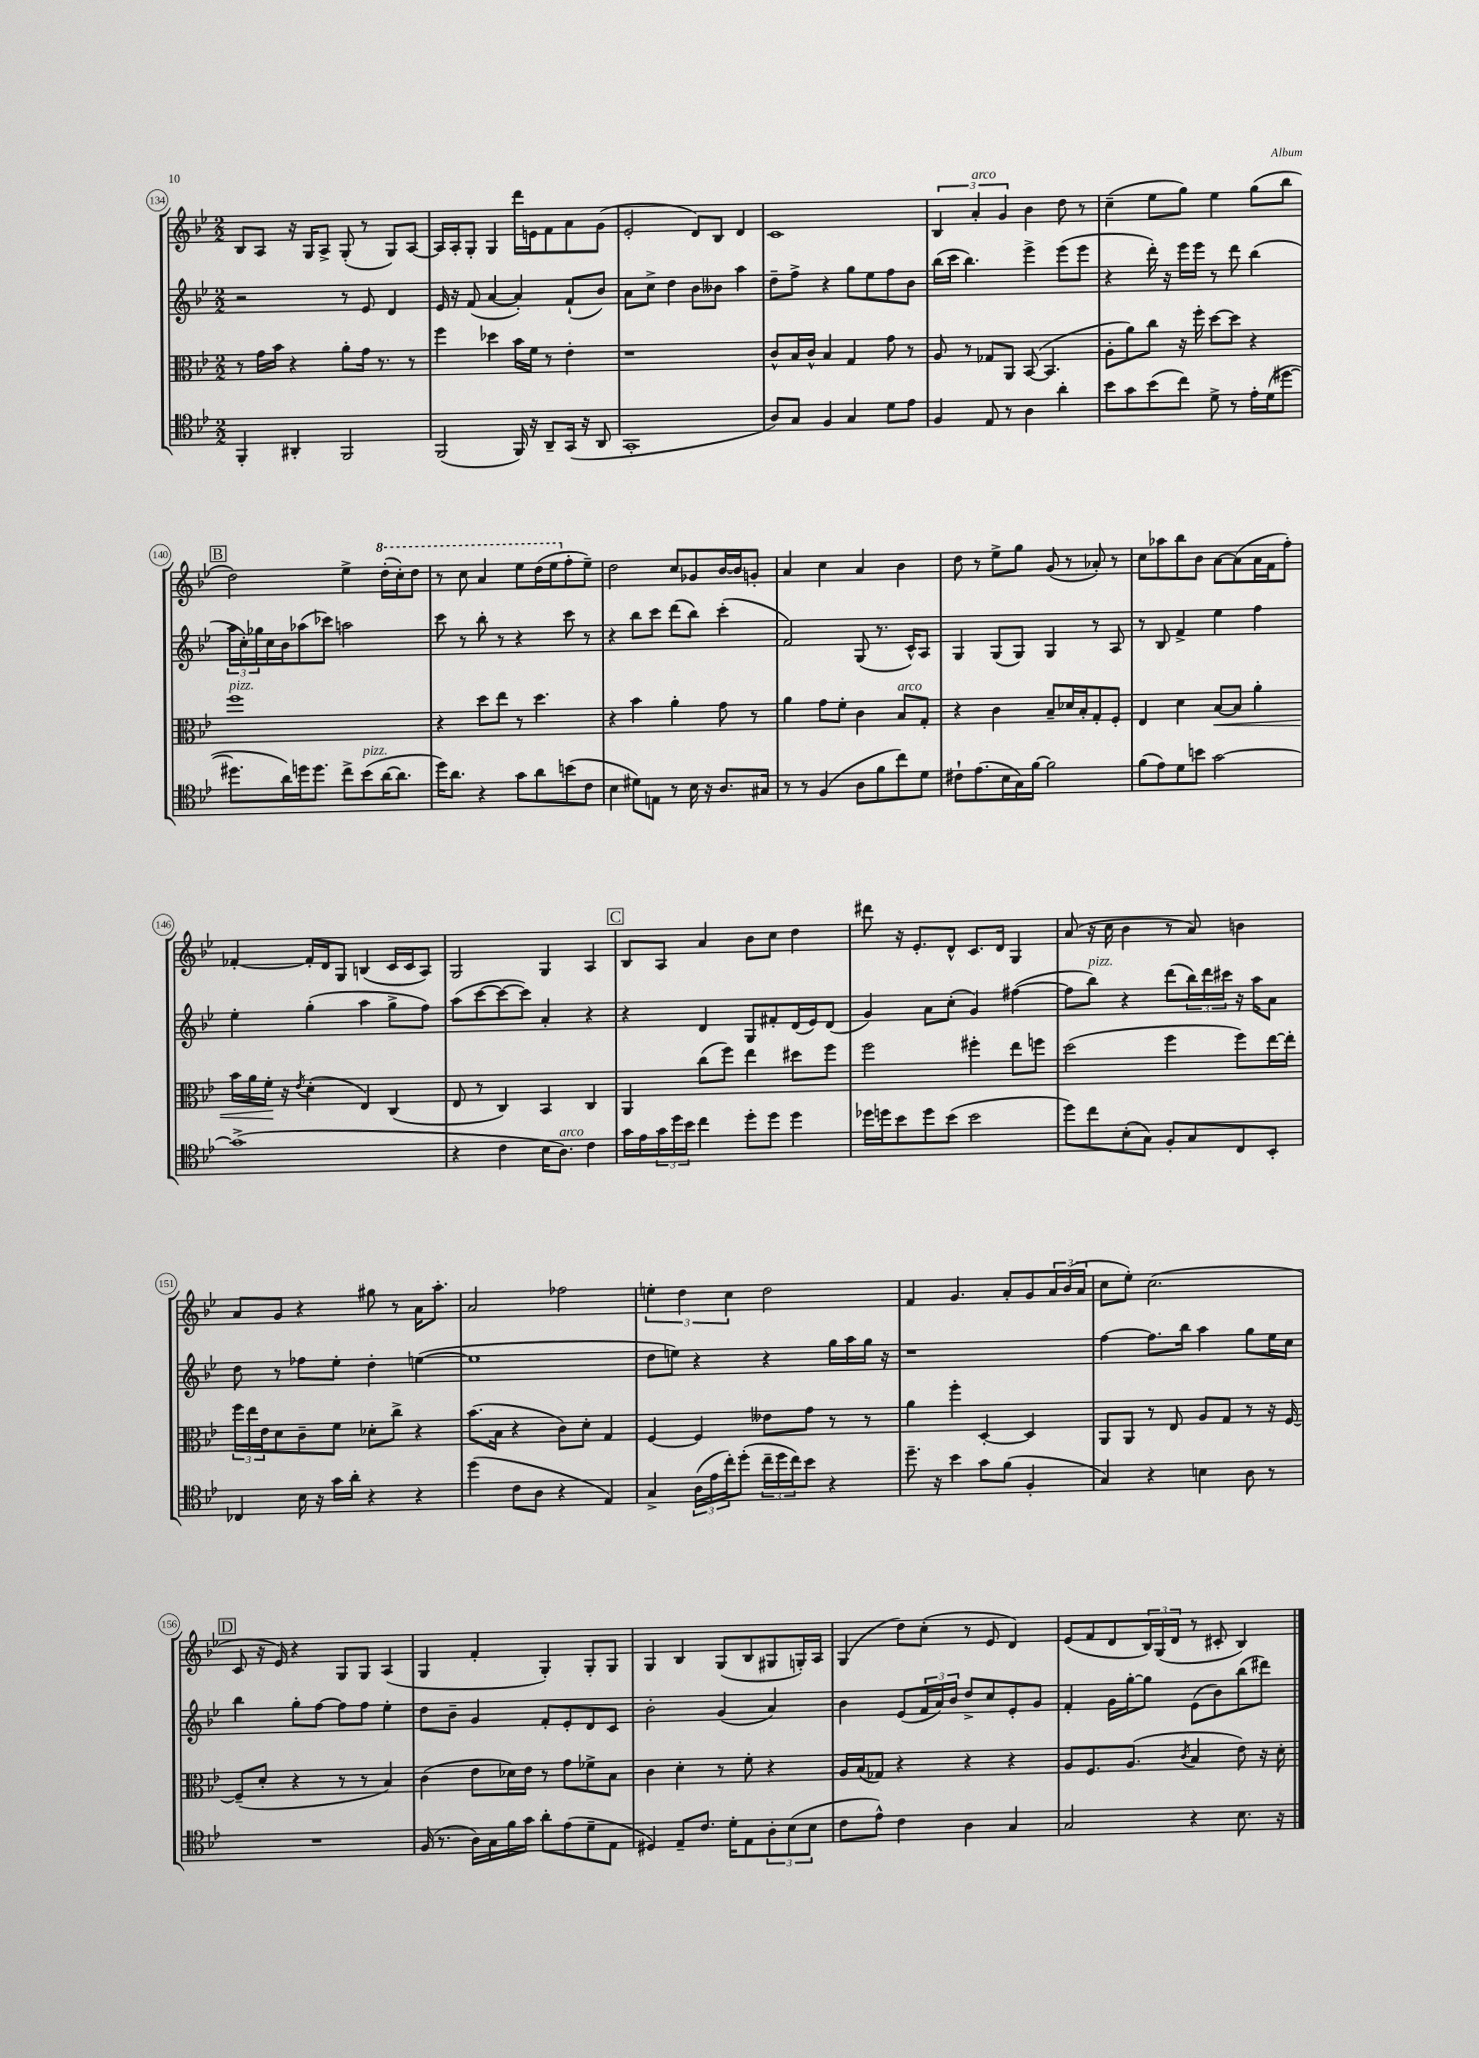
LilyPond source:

<<
\new StaffGroup <<
\new Staff = "s0" {
    \clef treble \key bes \major \numericTimeSignature \time 2/2
    bes8 a8 r16 g16 a8-> g8-.( r8 g8) a8~ |
    a16 a16-. g8-. g4 d'''16 e'16 f'8 a'8 g'8( |
    ees'2-. d'8) bes8 d'4 |
    c'1 |
    \tuplet 3/2 { bes4 a'4-.^\markup { \italic "arco" } g'4 } bes'4 d''8 r8 |
    c''4--( ees''8 g''8) ees''4 g''8( bes''8 |
    \mark \markup { \box "B" } d''2) ees''4-> \ottava #1 d'''16-.( c'''16-.) d'''8 |
    r8 c'''8 a''4 ees'''8 d'''16( ees'''16 \ottava #0 f''8-. ees''8--) |
    d''2 c''8 ges'8 bes'16~ bes'16 g'8-. |
    a'4 c''4 a'4 bes'4 |
    d''8 r8 ees''8-> g''8 g'8( r8 aes'8-.) r8 |
    c''8 aes''8 bes''8 bes'8 a'8~ a'8( a'16 f'16 f''8-.) |
    fes'4~-. fes'16-. d'16 g8 b4( c'16 c'16 a8) |
    g2 g4 a4 |
    \mark \markup { \box "C" } bes8 a8 a'4 bes'8 c''8 d''4 |
    dis'''8 r16 ees'8.-. d'8-^ c'8. d'16 g4 |
    a'8( r16 c''16 bes'4 r8 a'8) b'4 |
    a'8 g'8 r4 gis''8 r8 a'16 a''8.-. |
    a'2 fes''2 |
    \tuplet 3/2 { e''4-. d''4 c''4 } d''2 |
    f'4 g'4. a'8-. g'8 \tuplet 3/2 { a'16 bes'16( a'16 } |
    c''8 ees''8-.) c''2.( |
    \mark \markup { \box "D" } c'8 r16 ees'16) r4 g8 g8 a4( |
    g4 f'4-. g4-.) g8-. g8 |
    g4 bes4 g8( bes8 gis8 g16-.) a16 |
    g4( d''8) c''8-.( r8 ees'8 d'4) |
    ees'8( f'8 d'8 \tuplet 3/2 { bes16) g16( d'16 } r8 cis'8-. bes4) \bar "|." |
}
\new Staff = "s1" {
    \clef treble \key bes \major \numericTimeSignature \time 2/2
    r2 r8 ees'8 d'4 |
    ees'16 r16 f'8( a'4~ a'4-.) f'8-!( bes'8) |
    a'8 c''8-> d''4 bes'8 beses'8 a''4 |
    d''8-- f''8-> r4 g''8 ees''8 f''8 bes'8 |
    bes''16( c'''16 bes''4.) ees'''4-> ees'''8( ees'''8 |
    r4 d'''16-.) r16 ees'''16 ees'''16 r8 d'''8 bes''4( |
    \mark \markup { \box "B" } \tuplet 3/2 { a''16 c''16-.) ges''16 } c''16 bes'16 aes''8( ces'''8) a''2 |
    c'''8 r8 bes''8-. r8 r4 c'''8 r8 |
    r4 bes''8 c'''8 d'''8( bes''8) c'''4-.( |
    f'2) g8( r8. c'16-^) a8 |
    g4 g8( g8) g4 r8 a8 |
    r8 bes8 f'4-> ees''4 f''4 |
    ees''4-. g''4-.( a''4 g''8-> f''8) |
    a''8( c'''8~ c'''8~ c'''8) a'4-. r4 |
    \mark \markup { \box "C" } r4 d'4 g8 fis'8-. d'16( ees'16) d'8( |
    g'4) a'8 c''8-.( g'4) fis''4~( |
    fis''8 bes''8^\markup { \italic "pizz." }) r4 d'''8( \tuplet 3/2 { bes''16) d'''16 cis'''16 } r16 a''16 a'8 |
    d''8 r8 fes''8 ees''8-. d''4-. e''4~( |
    e''1 |
    d''8 e''8) r4 r4 g''16 a''16 g''16 r16 |
    r1 |
    f''4~ f''8. bes''16 a''4 g''8 ees''16 c''16 |
    \mark \markup { \box "D" } bes''4 g''8-. f''8~ f''8 f''8 ees''4-. |
    d''8 bes'8-- g'4 f'8-. ees'8-. d'8 c'8 |
    bes'2-. g'4( a'4) |
    bes'4 ees'8( \tuplet 3/2 { f'16 a'16) bes'16 } d''8-> c''8 ees'8-. g'8 |
    f'4-. g'16 g''16~-. g''8 ees'8( bes'8) bes''8( dis'''8) \bar "|." |
}
\new Staff = "s2" {
    \clef alto \key bes \major \numericTimeSignature \time 2/2
    r8 g'16 bes'16 r4 a'8-. g'16 r8. r8 |
    f''4 des''4 bes'16 f'16 r8 ees'4-. |
    r1 |
    c'8-^ bes16 c'16-^ bes4 g4 g'8 r8 |
    a8 r8 ges8 a,8 bes,8~( bes,4. |
    a8-. a'8) c''8 r16 f''16-. d''8~ d''8 r4 |
    \mark \markup { \box "B" } f''1^\markup { \italic "pizz." } |
    r4 d''8 ees''8 r8 d''4. |
    r4 bes'4 a'4-. g'8 r8 |
    a'4 g'8 f'8-. c'4 bes8^\markup { \italic "arco" } g8-. |
    r4 c'4 bes8-- des'16 bes16-. g8-. f8-. |
    ees4 d'4 bes8~\< bes8 a'4-. |
    bes'16 a'16 f'16-.\! r16 \acciaccatura { ees'8 } d'4-.( ees4) c4( |
    ees8 r8 c4) bes,4 c4 |
    \mark \markup { \box "C" } a,4 c''8( f''8) ees''4 dis''8 f''8 |
    f''2 fis''4-. ees''8 f''8 |
    d''2( f''4 f''8) ees''16~ ees''16-. |
    \tuplet 3/2 { f''16 ees''16 ees'16 } d'8 c'8-- f'8 des'8-. c''8-> r4 |
    bes'8.( bes16 r4 c'8) d'8-. g4 |
    f4~ f4 eeses'8 g'8 r8 r8 |
    a'4 f''4-. d4~-. d4 |
    a,8 a,8 r8 ees8 a8 g8 r8 r16 f16~ |
    \mark \markup { \box "D" } f8--( d'8-. r4 r8 r8 bes4) |
    c'4( ees'8 des'16) ees'16 r8 g'8 fes'8-> bes8 |
    c'4 d'4-. r8 f'8-. r4 |
    a16 bes16( ges8) r4 r4 r4 |
    a8 f8. a8.( \acciaccatura { c'8 } bes4 ees'8) r16 d'16-. \bar "|." |
}
\new Staff = "s3" {
    \clef tenor \key bes \major \numericTimeSignature \time 2/2
    f,4-. ais,4-. f,2 |
    f,2( f,16) r16 a,8-- g,16( r16 a,8 |
    g,1-. |
    a8) g8 f4 g4 d'8 ees'8 |
    f4 ees8 r8 a4 a'4-. |
    bes'8 g'8 bes'8( c''8) d'8-> r8 ees'16-. d'16( dis''8~ |
    \mark \markup { \box "B" } dis''8. a'16) d''16 d''8. c''8-> bes'8^\markup { \italic "pizz." }( a'16~ a'8. |
    d''16) a'8. r4 g'8 a'8 b'8( c'8 |
    bes4 dis'8) e8 r8 bes16 r16 a8. gis16 |
    r8 r8 f4( a8 f'8 c''8) d'8 |
    cis'8-! ees'8.( bes16 g16) f'16~ f'2 |
    f'8( ees'8) d'8 b'8 g'2~ |
    g'1->( |
    r4 c'4 bes16 a8.^\markup { \italic "arco" }) c'4 |
    \mark \markup { \box "C" } g'16 ees'16 \tuplet 3/2 { g'16 d''16 bes'16 } c''4 d''8-. d''8 d''4 |
    des''16 d''16 bes'8 d''8 bes'8( bes'2 |
    d''8) c''8 bes8-.( g8) f8-. g8 c8 bes,8-. |
    ces4 bes16 r16 g'16 a'16-. r4 r4 |
    d''4( c'8 a8 r4 ees4) |
    g4-> \tuplet 3/2 { a16( ees'16 c''16-.) } d''8-.( \tuplet 3/2 { c''16-- d''16 c''16) } bes'8 r4 |
    d''8.-- r16 bes'4 g'8 f'8( f4-. |
    g4) r4 b4 a8 r8 |
    \mark \markup { \box "D" } R1 |
    f16( r8. a16) g16 f'16 g'16 a'8-. ees'8( d'8-- ees8 |
    dis4) ees8-- c'8. d'16-. ees8 \tuplet 3/2 { a8-. bes8( bes8 } |
    c'8 ees'8-^) c'4 a4 g4 |
    g2 r4 bes8. r16 \bar "|." |
}
>>
>>
\layout { \context { \Score currentBarNumber = #134 \override BarNumber.stencil = #(make-stencil-circler 0.1 0.3 ly:text-interface::print) } }
